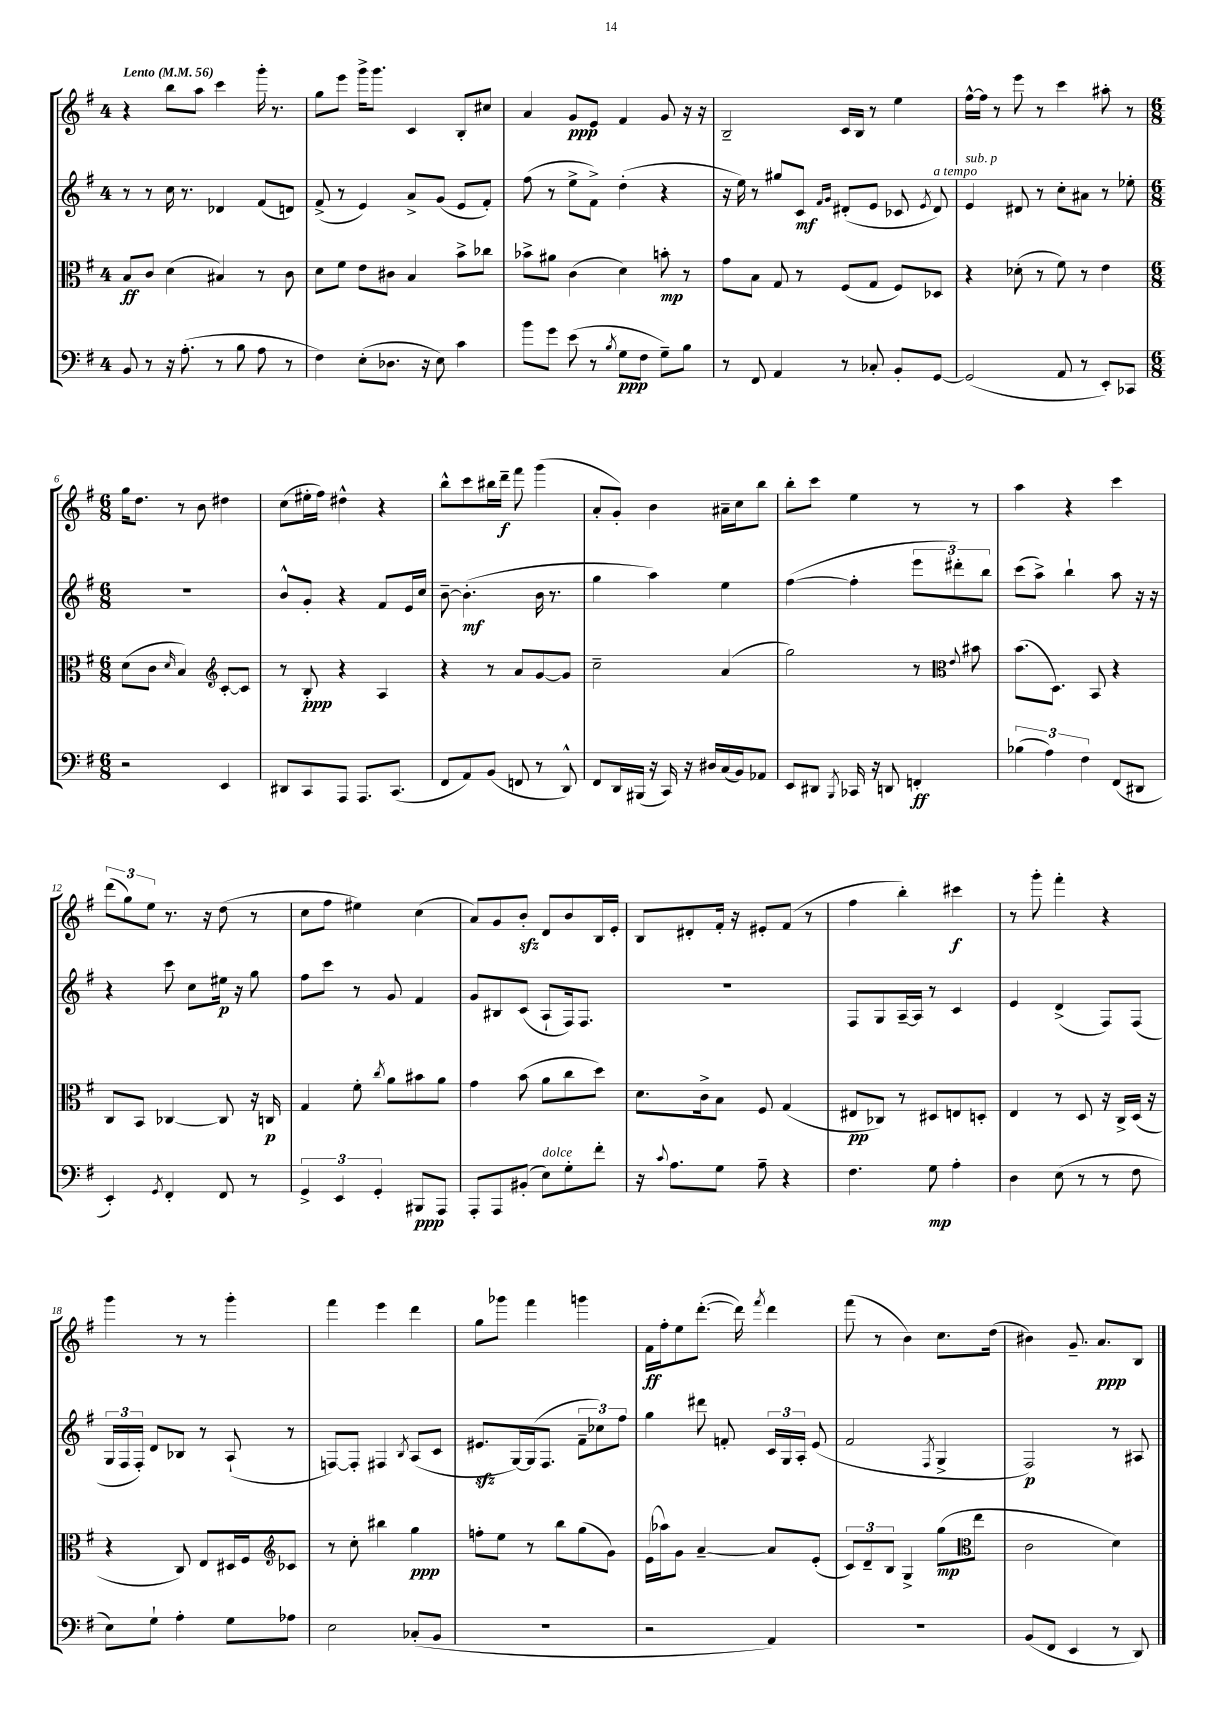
<<
\new StaffGroup <<
\new Staff = "s0" {
    \clef treble \key g \major \once \override Staff.TimeSignature.style = #'single-digit \time 4/4 \tempo "Lento" 4 = 56
    \autoBeamOff r4 b''8[ a''8] c'''4 g'''16-. r8. |
    g''8[ e'''8] g'''16[-> g'''8.] c'4 b8[-. cis''8] |
    a'4 g'8[\ppp e'8] fis'4 g'8 r16 r16 |
    b2-- c'16[ b16] r8 e''4 |
    fis''16[~-^ fis''16] r8 e'''8 r8 c'''4 ais''8-. r8 |
    \numericTimeSignature \time 6/8 g''16[ d''8.] r8 b'8 dis''4 |
    c''8[( eis''16-. fis''16]) dis''4-^ r4 |
    b''8[-^ c'''8 bis''16 d'''16]--\f fis'''8 g'''4( |
    a'8[-. g'8]-.) b'4 ais'16[-- c''16 b''8] |
    b''8[-. c'''8] e''4 r8 r8 |
    a''4 r4 c'''4 |
    \tuplet 3/2 { d'''8[( g''8) e''8] } r8. r16 d''8( r8 |
    c''8[ fis''8] eis''4) c''4( |
    a'8[) g'8 b'8]-.\sfz d'8[ b'8 b16 e'16]-. |
    b8[ dis'8-. fis'16]-. r16 eis'8[-. fis'8]( r8 |
    fis''4 b''4-.) cis'''4\f |
    r8 g'''8-. fis'''4-. r4 |
    g'''4 r8 r8 g'''4-. |
    fis'''4 e'''4 d'''4 |
    g''8[ ges'''8] fis'''4 g'''4 |
    fis'16[\ff fis''16-. e''8 d'''8.]~-.( d'''16) \acciaccatura { fis'''8 } d'''4 |
    fis'''8( r8 b'4) c''8.[ d''16]( |
    bis'4) g'8.-- a'8.[\ppp b8] \bar "|." |
}
\new Staff = "s1" {
    \clef treble \key g \major \once \override Staff.TimeSignature.style = #'single-digit \time 4/4
    \autoBeamOff r8 r8 c''16 r8. des'4 fis'8[( d'8]) |
    fis'8->( r8 e'4) a'8[-> g'8]( e'8[ fis'8]-.) |
    fis''8( r8 e''8[-> fis'8]->) d''4-.( r4 |
    r16 e''16) r8 gis''8[ c'8]\mf \grace { fis'16[ g'16] } dis'8[-.( e'8] ces'8 \acciaccatura { e'8 } dis'8^\markup { \italic "a tempo" }) |
    e'4^\markup { \italic "sub. p" } dis'8 r8 c''8[-. ais'8] r8 ees''8-. |
    \numericTimeSignature \time 6/8 R2. |
    b'8[-^ g'8]-. r4 fis'8[ e'16 c''16] |
    b'8~-- b'4.-.\mf( b'16 r8. |
    g''4 a''4) e''4 |
    fis''4~( fis''4-. \tuplet 3/2 { e'''8[ dis'''8-.) b''8] } |
    c'''8[( a''8]->) b''4-! a''8 r16 r16 |
    r4 c'''8 c''8[ eis''16]\p r16 g''8 |
    fis''8[ c'''8] r8 g'8 fis'4 |
    g'8[ bis8 c'8]( a8[-! fis16) fis8.] |
    R2. |
    fis8[ g8 a16~-- a16] r8 c'4 |
    e'4 d'4->( fis8[) fis8]( |
    \tuplet 3/2 { g16[ fis16 fis16]-.) } d'8[ bes8] r8 a8-!( r8 |
    f8[~) f8]-. fis4 \acciaccatura { b8 } a8[( c'8] |
    eis'8.[\sfz g16~) g16( fis8.] \tuplet 3/2 { fis'8[-- ces''8) fis''8] } |
    g''4 dis'''8 f'8-. \tuplet 3/2 { c'16[ g16 a16]-. } e'8( |
    fis'2 \acciaccatura { fis8 } g4-> |
    fis2\p) r8 ais8 \bar "|." |
}
\new Staff = "s2" {
    \clef alto \key g \major \once \override Staff.TimeSignature.style = #'single-digit \time 4/4
    \autoBeamOff b8[\ff c'8] d'4( bis4) r8 c'8 |
    d'8[ fis'8] e'8[ cis'8] b4 b'8[-> ces''8] |
    bes'8[-> ais'8] c'4( d'4) b'8-.\mp r8 |
    g'8[ b8] g8 r8 fis8[( g8] fis8[) des8] |
    r4 des'8-.( r8 fis'8) r8 e'4 |
    \numericTimeSignature \time 6/8 d'8[( c'8] \grace { d'16 } b4) \clef treble c'8[~-. c'8] |
    r8 b8-.\ppp r4 a4 |
    r4 r8 a'8[ g'8~ g'8] |
    c''2-- a'4( |
    g''2) r8 \appoggiatura { d''8 } bis'8 |
    \clef alto b'8.[( d8.]) b,8 r4 |
    c8[ b,8] ces4~ ces8 r16 c16\p |
    g4 fis'8-. \acciaccatura { c''8 } a'8[ bis'8 a'8] |
    g'4 b'8( a'8[ c''8 d''8]) |
    d'8.[ c'16-> b8] fis8 g4( |
    eis8[\pp ces8]) r8 dis8[ e8 d8]-. |
    e4 r8 d8 r16 c16[-> d16]( r16 |
    r4 c8) e8[ dis16 fis16 ces'8] |
    \clef treble r8 c''8-. bis''4 g''4\ppp |
    f''8[-. e''8] r8 b''8[ g''8( g'8]) |
    e'16[( aes''16) g'8] a'4~-- a'8[ e'8]-.( |
    \tuplet 3/2 { c'8[) d'8-- b8] } g4-> g''8[\mp( e''8] |
    \clef alto c'2 d'4) \bar "|." |
}
\new Staff = "s3" {
    \clef bass \key g \major \once \override Staff.TimeSignature.style = #'single-digit \time 4/4
    \autoBeamOff b,8 r8 r16 a8.-.( r8 b8 a8 r8 |
    fis4) e8[-.( des8.] r16 e8) c'4 |
    b'8[ g'8] e'8( r8 \acciaccatura { b8 } g8[\ppp fis8] g8[--) b8] |
    r8 fis,8 a,4 r8 ces8-. b,8[-. g,8]~ |
    g,2( a,8 r8 e,8[-.) ces,8] |
    \numericTimeSignature \time 6/8 r2 e,4 |
    dis,8[ c,8 a,,8] a,,8.[ c,8.]( |
    fis,8[ a,8) b,8]( f,8 r8 d,8-^) |
    fis,8[ d,16 bis,,16]( r16 c,16) r16 dis16[ c16( b,16) aes,8] |
    e,8[ dis,8] \acciaccatura { b,,8 } ces,16 r16 d,8 f,4-.\ff |
    \tuplet 3/2 { bes4( a4) fis4 } fis,8[( dis,8] |
    e,4-.) \acciaccatura { g,8 } fis,4-. fis,8 r8 |
    \tuplet 3/2 { g,4-> e,4 g,4-. } bis,,8[\ppp a,,8] |
    a,,8[-. a,,8 bis,8]-.( e8[^\markup { \italic "dolce" }) g8-. fis'8]-. |
    r16 \appoggiatura { c'8 } a8.[ g8] a8-- r4 |
    fis4. g8\mp a4-. |
    d4 e8( r8 r8 fis8 |
    e8[) g8]-! a4-. g8[ aes8] |
    e2 ces8[-.( b,8] |
    R2. |
    r2 a,4) |
    R2. |
    b,8[( fis,8] e,4 r8 d,8) \bar "|." |
}
>>
>>
